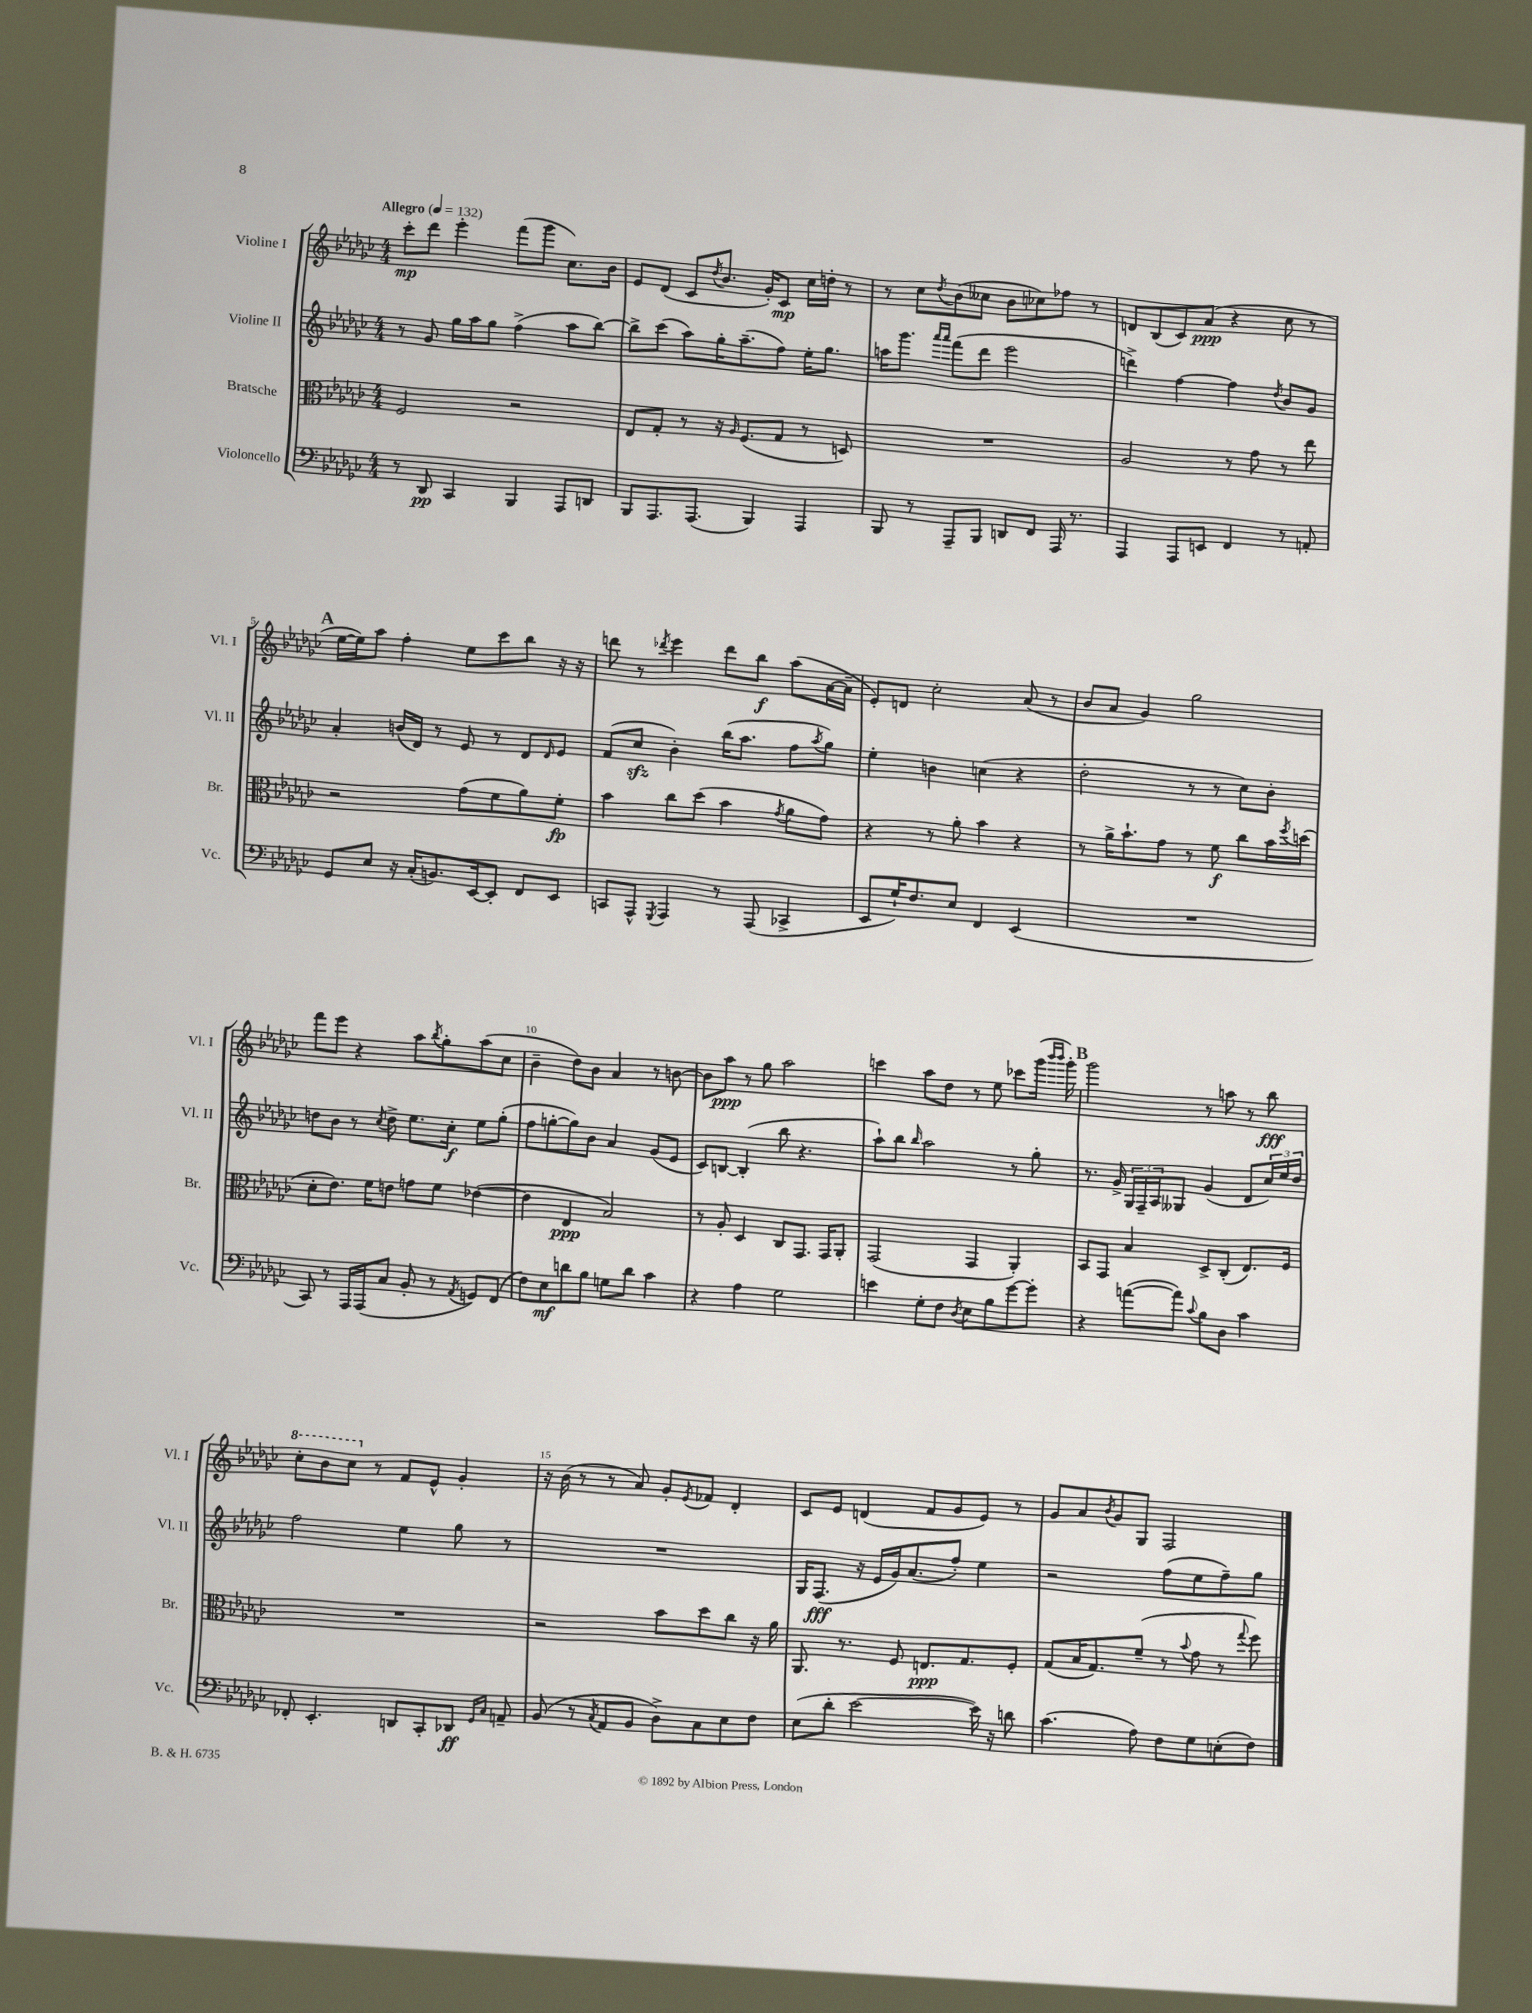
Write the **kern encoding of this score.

**kern	**kern	**kern	**kern
*staff4	*staff3	*staff2	*staff1
*clefF4	*clefC3	*clefG2	*clefG2
*k[b-e-a-d-g-c-]	*k[b-e-a-d-g-c-]	*k[b-e-a-d-g-c-]	*k[b-e-a-d-g-c-]
*M4/4	*M4/4	*M4/4	*M4/4
*MM132	*MM132	*MM132	*MM132
8r	2F	8r	8ccc-'
8DD-	.	8g-	8ddd-
4CC-	.	16gg-	4eee-'
.	.	16aa-	.
.	.	8gg-	.
4BBB-	2r	(4ff^	(8fff
.	.	.	8ggg-
8AAA-	.	8aa-	8.cc-)
8DD	.	[8bb-)	.
.	.	.	16b-
=	=	=	=
8BBB-	8E-	8bb-^]	8e-
8.AAA-	8G-'	(8ccc-	(8d-
.	8r	8aa-)	8c-
(8.AAA-	.	.	.
.	.	.	8qdd-
.	16r	16gg-'	8.b-
.	16qqA-	.	.
.	(8.F	(8.aa-~	.
4BBB-)	.	.	.
.	.	.	16g-')
.	8G-	8ff)	8c-
4AAA-	8r	16ee-'	16cc-
.	.	8.gg-	16dd'
.	8D)	.	8r
=	=	=	=
8BBB-	1r	16aa	8r
.	.	8.ggg-	.
8r	.	.	8cc-
.	.	16qqaaa-	.
.	.	16qqaaa-	8qdd-
8AAA-~	.	(8fff	(8b-
8BBB-	.	8ddd-	8cc--
8DD	.	2eee-	8b-
8FF	.	.	8cc-)
16AAA-	.	.	8ff-
8.r	.	.	.
.	.	.	8r
=	=	=	=
4AAA-	2A-	4ddd^)	8d
.	.	.	(8B-
8AAA-	.	[4ff	8c-)
8EE	.	.	(8a-
4FF	8r	4ff]	4r
.	8g-	.	.
.	.	8qdd-	.
8r	8r	8b-	8cc-
8AA'	8ee-	8g-	8r
=	=	=	=
8GG-	2r	4a-'	[16ee-
.	.	.	16ee-])
8E-	.	.	8aa-
16r	.	(16b	4ff'
(16C-'	.	16d-)	.
8.BB)	.	8r	.
.	(8g-	8e-	8ee-
[16EE-	.	.	.
8EE-']	8f	8r	8ccc-
8FF	8a-)	8d-	8bb-
.	.	16qqd-	.
8EE-	8f'	8e-	16r
.	.	.	16r
=	=	=	=
8CC	4b-	(8f	8ddd
8AAA-^^	.	8cc-	8r
8qGGG-	.	.	8qddd-
4AAA-	8cc-	4b-')	4eee-
.	(8dd-	.	.
8r	4b-	(16bb-	8ddd-
.	.	8.aa-	.
(8AAA-	.	.	8bb-
.	8qg-	.	.
4CC-^	8a-	8ff	(8aa-
.	.	8qaa-	.
.	8g-)	8gg-)	[16a-
.	.	.	16a-~]
=	=	=	=
8EE-	4r	4ee-'	8e-')
16G-`)	.	.	8d
8.F	.	.	.
.	8r	4b	2cc-'
8E-	8a-'	.	.
4FF	4b-	(4cc	.
(4EE-	4r	4r	(8a-
.	.	.	8r
=	=	=	=
1r	8r	2dd-'	8b-
.	16a-^	.	8a-
.	8.b-`	.	.
.	.	.	4g-)
.	8g-	.	.
.	8r	8r	2gg-
.	8f	8r	.
.	8cc-	8cc-)	.
.	16b-	8b-'	.
.	8qff	.	.
.	(16dd	.	.
=	=	=	=
8CC-)	8d-'	8dd	8fff
8r	8.e-)	8b-	8eee-
16AAA-	.	8r	4r
(16AAA-	16f	.	.
.	.	8qcc-	.
8C-	8e	8dd^	.
8BB-'	8g	8.ee-	8aa-
.	.	.	8qbb-
8r	8f	.	8gg-'
.	.	16cc-'	.
8qAA-	.	.	.
8GG)	([4e-	8ee-	(8aa-
(8FF	.	(8gg-'	8cc-
=	=	=	=
8F)	4e-]	8ff	4b-~
8E-	.	[8gg'	.
8d	4E-	8gg])	8dd-)
8B-	.	8b-	8b-
8G	2B-)	4a-	4a-
8d	.	.	.
4c-	.	(8g-	8r
.	.	8e-	[8b
=	=	=	=
4r	8r	8c-)	8b]
.	8A-'	[8B	8aa-
4A-	4D-	(4B']	8r
.	.	.	8gg-
2G-	8C-	8bb-	2aa-
.	8.GG-	4.r	.
.	16GG-	.	.
.	8AA-'	.	.
=	=	=	=
4e	(2GG-	8aa-`)	4ccc
.	.	8bb-	.
.	.	16qqbb-	.
8G-'	.	2aa-	8aa-
8F	.	.	8dd-
8qD-	.	.	.
8E-	4GG-	.	8r
8B-	.	.	8ee-
[8g-	4AA-')	8r	8ccc-
8g-']	.	8gg-'	(16ggg-
.	.	.	16qqbbb-
.	.	.	16qqbbb-
.	.	.	16ggg-')
=	=	=	=
4r	8BB-	8.r	2ggg-
.	8GG-	.	.
.	.	16g-^	.
([8a	4B-	24G-	.
.	.	24F~	.
.	.	24A-	.
8a])	.	8G--	.
8qqc-	.	.	.
8B-	8D-^	(4g-	8r
8D-	(8C-'	.	8aa
4c-	8.E-)	8d-	8r
.	.	24cc-)	8bb-
.	.	24ee-	.
.	16F	.	.
.	.	24dd-	.
=	=	=	=
8FF-'	1r	2ff	8ccc-'
4.EE-'	.	.	8bb-
.	.	.	8ccc-
.	.	.	8r
8DD	.	4ee-	8f
8CC-'	.	.	8e-^^
8DD-	.	8gg-	4g-'
16qqGG-	.	.	.
16qqC-	.	.	.
8AA~	.	8r	.
=	=	=	=
(8BB-	2r	1r	16r
.	.	.	(16b-
8r	.	.	8r
8qC-	.	.	.
8AA-	.	.	8r
8BB-	.	.	8a-)
8D-^)	8b-	.	8g-'
.	.	.	8qe-
8C-	8dd-	.	8f-
8E-	8cc-	.	4d-'
8F	16r	.	.
.	16a-	.	.
=	=	=	=
(8E-	8.AA-	16G-	8c-
.	.	(8.F	.
8d-'	.	.	8e-
.	8.r	.	.
[2e-	.	16r	(4d
.	.	16e-	.
.	8F	16g-)	.
.	.	(8.a-	.
.	8.E	.	8f
.	.	8ff')	8g-
.	8.G-	.	.
16e-])	.	4ee-	8e-)
16r	.	.	.
8d	8F'	.	8r
=	=	=	=
(4.c-	(8G-	2r	8g-
.	16B-	.	8a-
.	8.G-)	.	.
.	.	.	8qb-
.	.	.	8g-
8A-)	(8f~	.	8G-
8F	8r	(8ff	2F
.	8qqb-	.	.
8G-	8g-	8ee-	.
(8E'	8r	8ff~)	.
.	8qqgg-	.	.
8F)	8ff)	8gg-	.
==	==	==	==
*-	*-	*-	*-
